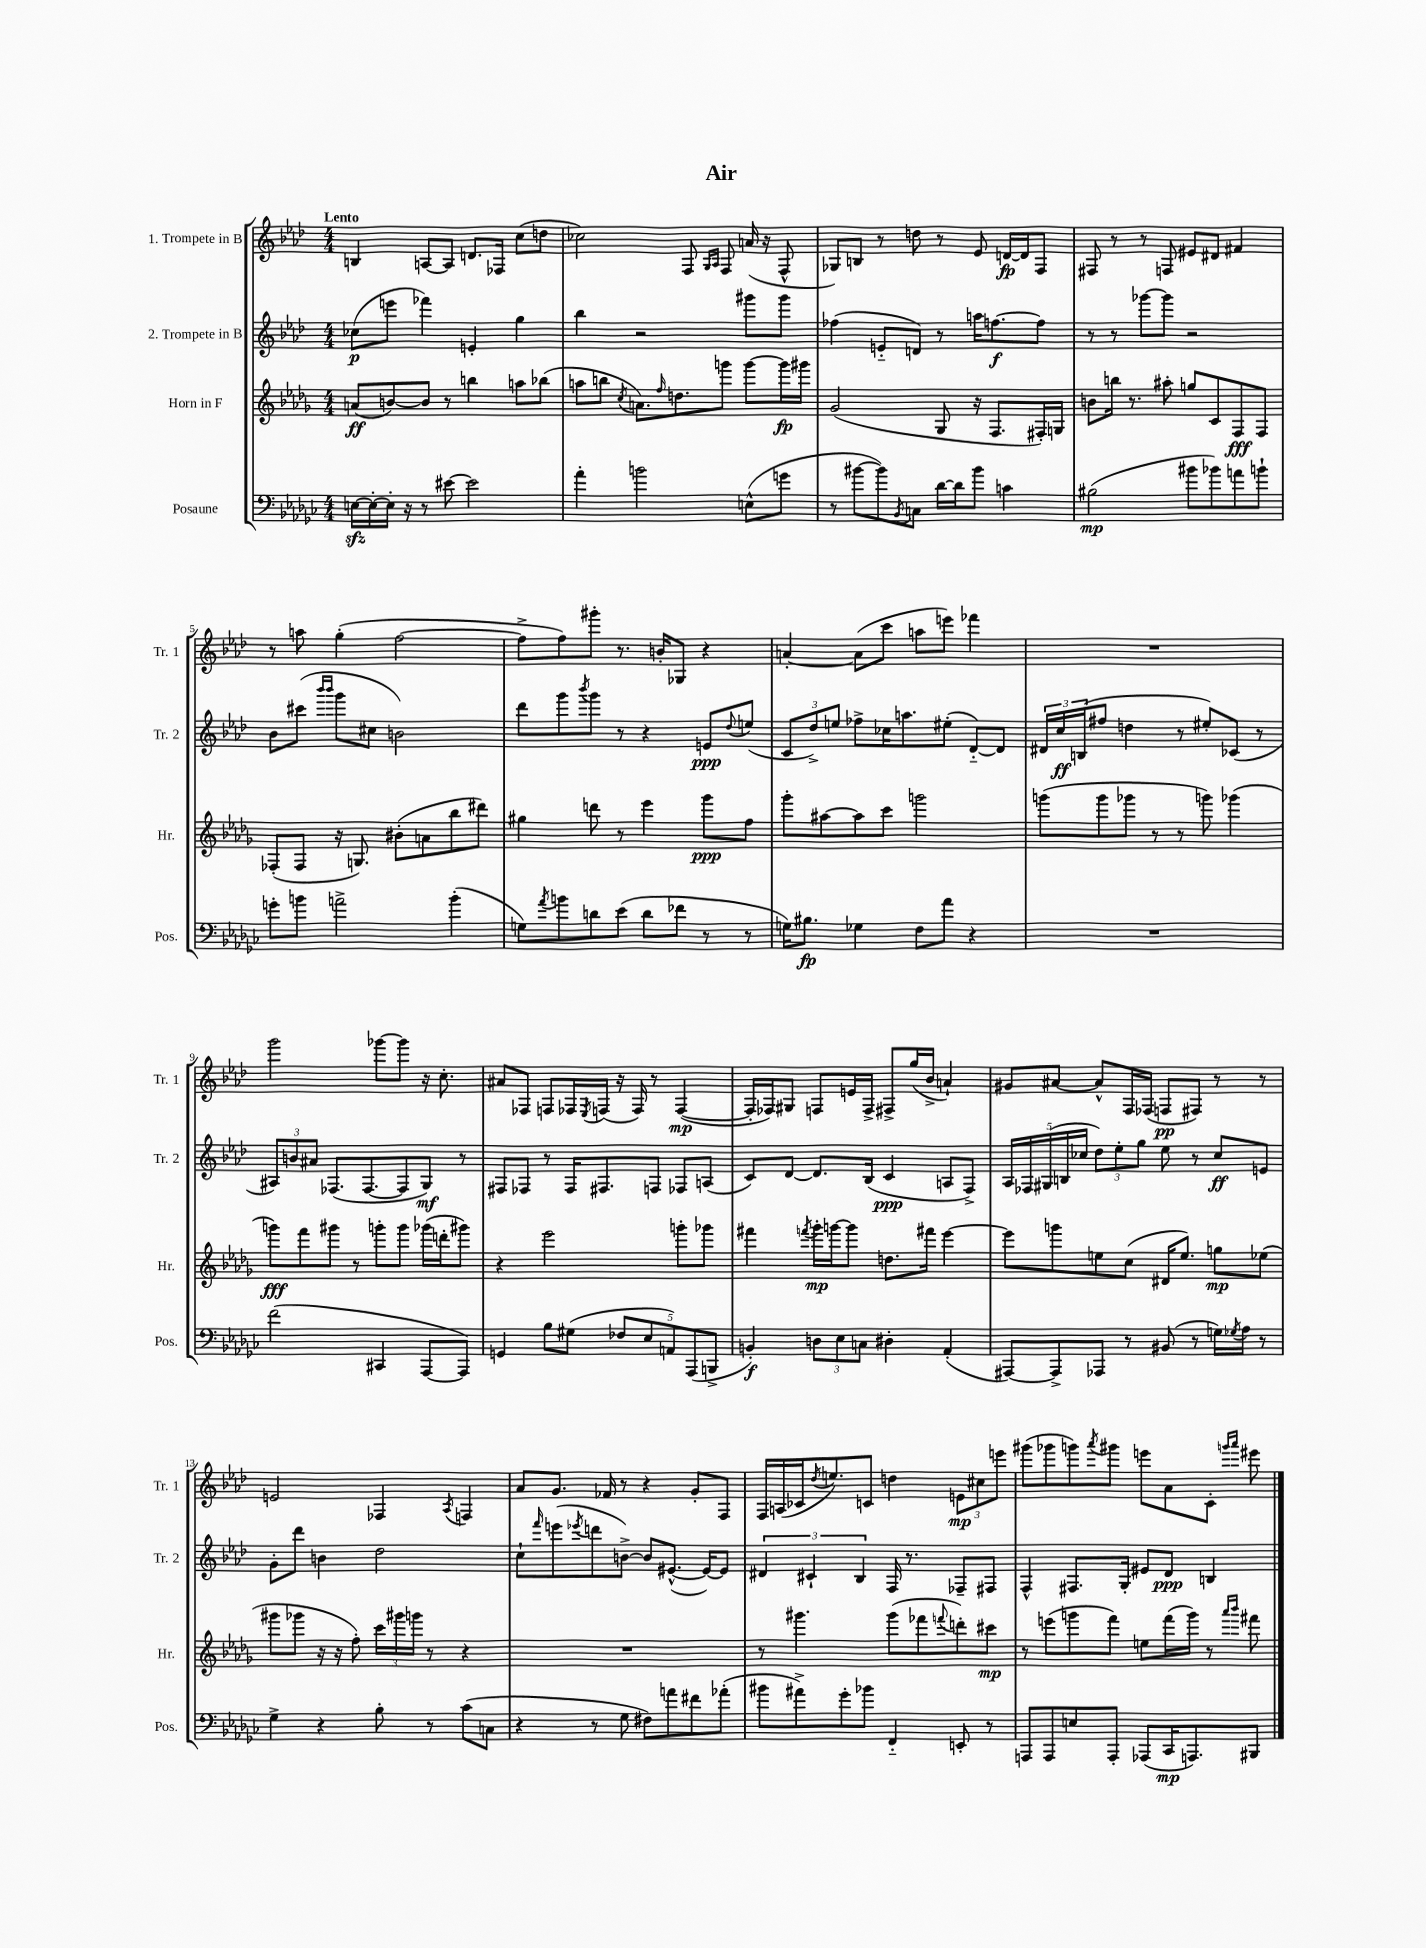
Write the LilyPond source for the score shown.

\header { title = "Air" }
<<
\new StaffGroup <<
\new Staff = "s0" \with { instrumentName = "1. Trompete in B" shortInstrumentName = "Tr. 1" } {
    \clef treble \key aes \major \numericTimeSignature \time 4/4 \tempo "Lento"
    b4 a8~ a8 d'8. fes16 c''8( d''8 |
    ces''2) f8 \grace { g16 aes16 } f8 a'16( r16 f8-^ |
    ges8) b8 r8 d''8 r8 ees'8 d'16~\fp d'16 f8 |
    fis8 r8 r8 f8 eis'8 dis'8 fis'4 |
    r8 a''8 g''4-.( f''2~ |
    f''8-> f''8) gis'''8-. r8. b'16-. ges8 r4 |
    a'4~-. a'8( c'''8 a''8 e'''8) fes'''4 |
    R1 |
    g'''2 ges'''8~ ges'''8 r16 c''8.-. |
    ais'8 fes8 f8 fes16 \acciaccatura { ees8 } f16( r16 f16) r8 f4~\mp( |
    f16-. fes16) gis8 f8 e'16 f16-> fis8-> g''16( bes'16-> a'4-!) |
    gis'8 ais'8~ ais'8-^ f16 fes16( f8\pp fis8) r8 r8 |
    e'2 fes4 \acciaccatura { aes8 } f4 |
    aes'8 g'8. fes'16 r8 r4 g'8-. f8 |
    f16 a16( ces'16 \acciaccatura { des''8 } e''8.) c'8 d''4 \tuplet 3/2 { e'8\mp cis''8 e'''8 } |
    gis'''8( ges'''8 g'''8) \acciaccatura { aes'''8 } gis'''8 e'''8 aes'8 c'8-. \grace { g'''16 aes'''16 } eis'''8 \bar "|." |
}
\new Staff = "s1" \with { instrumentName = "2. Trompete in B" shortInstrumentName = "Tr. 2" } {
    \clef treble \key aes \major \numericTimeSignature \time 4/4
    ces''8\p( e'''8 fes'''4) e'4-. g''4 |
    bes''4 r2 gis'''8 gis'''8 |
    fes''4( e'8-_ d'8) r8 a''16 f''8.~\f f''8 |
    r8 r8 ges'''8~ ges'''8 r2 |
    bes'8 cis'''8( \grace { bes'''16 bes'''16 } g'''8 cis''8 b'2) |
    des'''8 g'''8 \acciaccatura { bes'''8 } g'''8 r8 r4 e'8\ppp \appoggiatura { des''8 } e''8( |
    \tuplet 3/2 { c'8 des''8->) e''8 } fes''8-> ces''16 a''8. eis''8-.( des'8~-_) des'8 |
    \tuplet 3/2 { dis'16 c''16\ff b16( } fis''8 d''4 r8 eis''8-.) ces'8( r8 |
    \tuplet 3/2 { ais8) b'8 ais'8 } fes8.( fes8.~ fes8 g8\mf) r8 |
    fis8 fes8 r8 fes16 fis8. f8 fes8 a8( |
    c'8) des'8~ des'8. bes16( c'4\ppp a8 f8->) |
    \tuplet 5/4 { aes16 fes16 gis16( b16 ces''16 } \tuplet 3/2 { des''8) ees''8-. g''8 } ees''8 r8 ces''8\ff e'8 |
    g'8-. des'''8 b'4 des''2 |
    c''8-! \grace { f'''16 } e'''8( \acciaccatura { ees'''8 } d'''8 b'8~->) b'8 eis'8.~-^( eis'16~) eis'8 |
    \tuplet 3/2 { dis'4 cis'4-! bes4 } f16 r8. fes8-- fis8 |
    f4-^ fis8. g16-. eis'8 des'8\ppp b4 \bar "|." |
}
\new Staff = "s2" \with { instrumentName = "Horn in F" shortInstrumentName = "Hr." } {
    \clef treble \key des \major \numericTimeSignature \time 4/4
    a'8\ff( b'8~) b'8 r8 b''4 a''8 bes''8( |
    a''8 b''8 \acciaccatura { c''8 } a'8.) \grace { f''16 } d''8. g'''8 g'''8~ g'''16\fp gis'''16 |
    ges'2( ges8 r16 f8. fis16-.) g16 |
    b'8 b''16 r8. ais''8-. g''8 c'8 f8\fff f8 |
    fes8-.( fes8 r16 g8.) bis'8-.( a'8 bes''8 dis'''8) |
    gis''4 d'''8 r8 ees'''4 ges'''8\ppp f''8 |
    ges'''8-. ais''8~ ais''8 c'''8 g'''2 |
    g'''8( g'''8 ges'''8 r8 r8 g'''8) ges'''4( |
    g'''8\fff) f'''8 gis'''8 r8 g'''8-. g'''8 ges'''16( d'''16-. gis'''8) |
    r4 ees'''2 g'''8-. ges'''8 |
    fis'''4 \acciaccatura { f'''8 } ges'''16-.\mp g'''16~ g'''8 d''8. fis'''16 ees'''4~ |
    ees'''8 g'''8 e''8 c''8( dis'16 e''8.) g''8\mp ees''8( |
    gis'''8 ges'''8 r16 r16 f''8-.) \tuplet 3/2 { c'''16 gis'''16 g'''16 } r8 r4 |
    R1 |
    r8 gis'''4. gis'''8( fes'''8 \appoggiatura { f'''8 } d'''8-.) cis'''8\mp |
    r8 e'''8( g'''8 f'''8) e''8 f'''16( g'''16) r8 \grace { aes'''16 bes'''16 } fis'''8 \bar "|." |
}
\new Staff = "s3" \with { instrumentName = "Posaune" shortInstrumentName = "Pos." } {
    \clef bass \key ges \major \numericTimeSignature \time 4/4
    e16~\sfz e16~-. e16-. r16 r8 eis'8~ eis'2 |
    aes'4-. b'2 e8-^( g'8 |
    r8 bis'8~ bis'8) \acciaccatura { bes,8 } c8 des'16~ des'16 bis'8 c'4 |
    bis2\mp( bis'8 bes'8) a'8 b'8-! |
    g'8-. b'8 a'2-> b'4-.( |
    g8) \acciaccatura { aes'8 } b'8 d'8 ees'8( d'8 fes'8 r8 r8 |
    g16) bis8.\fp ges4 f8 aes'8 r4 |
    R1 |
    f'2( cis,4 aes,,8~ aes,,8) |
    g,4 bes8 gis8( \tuplet 5/4 { fes8 ees8 a,8) aes,,8( b,,8-> } |
    b,4-.\f) \tuplet 3/2 { d8 ees8 c8 } dis4-. aes,4-.( |
    ais,,8~) ais,,8-> aes,,8 r8 bis,8( r8 g16) \acciaccatura { ges8 } aes16 r8 |
    ges4-> r4 bes8-. r8 ces'8( c8 |
    r4 r8 ges8 fis8) a'8 fis'8 aes'8-.( |
    bis'8 ais'8->) ges'8-. bes'8 f,4-_ e,8-. r8 |
    a,,8 a,,8 e8 a,,8-. aes,,8( ces,16\mp a,,8.) bis,,8 \bar "|." |
}
>>
>>
